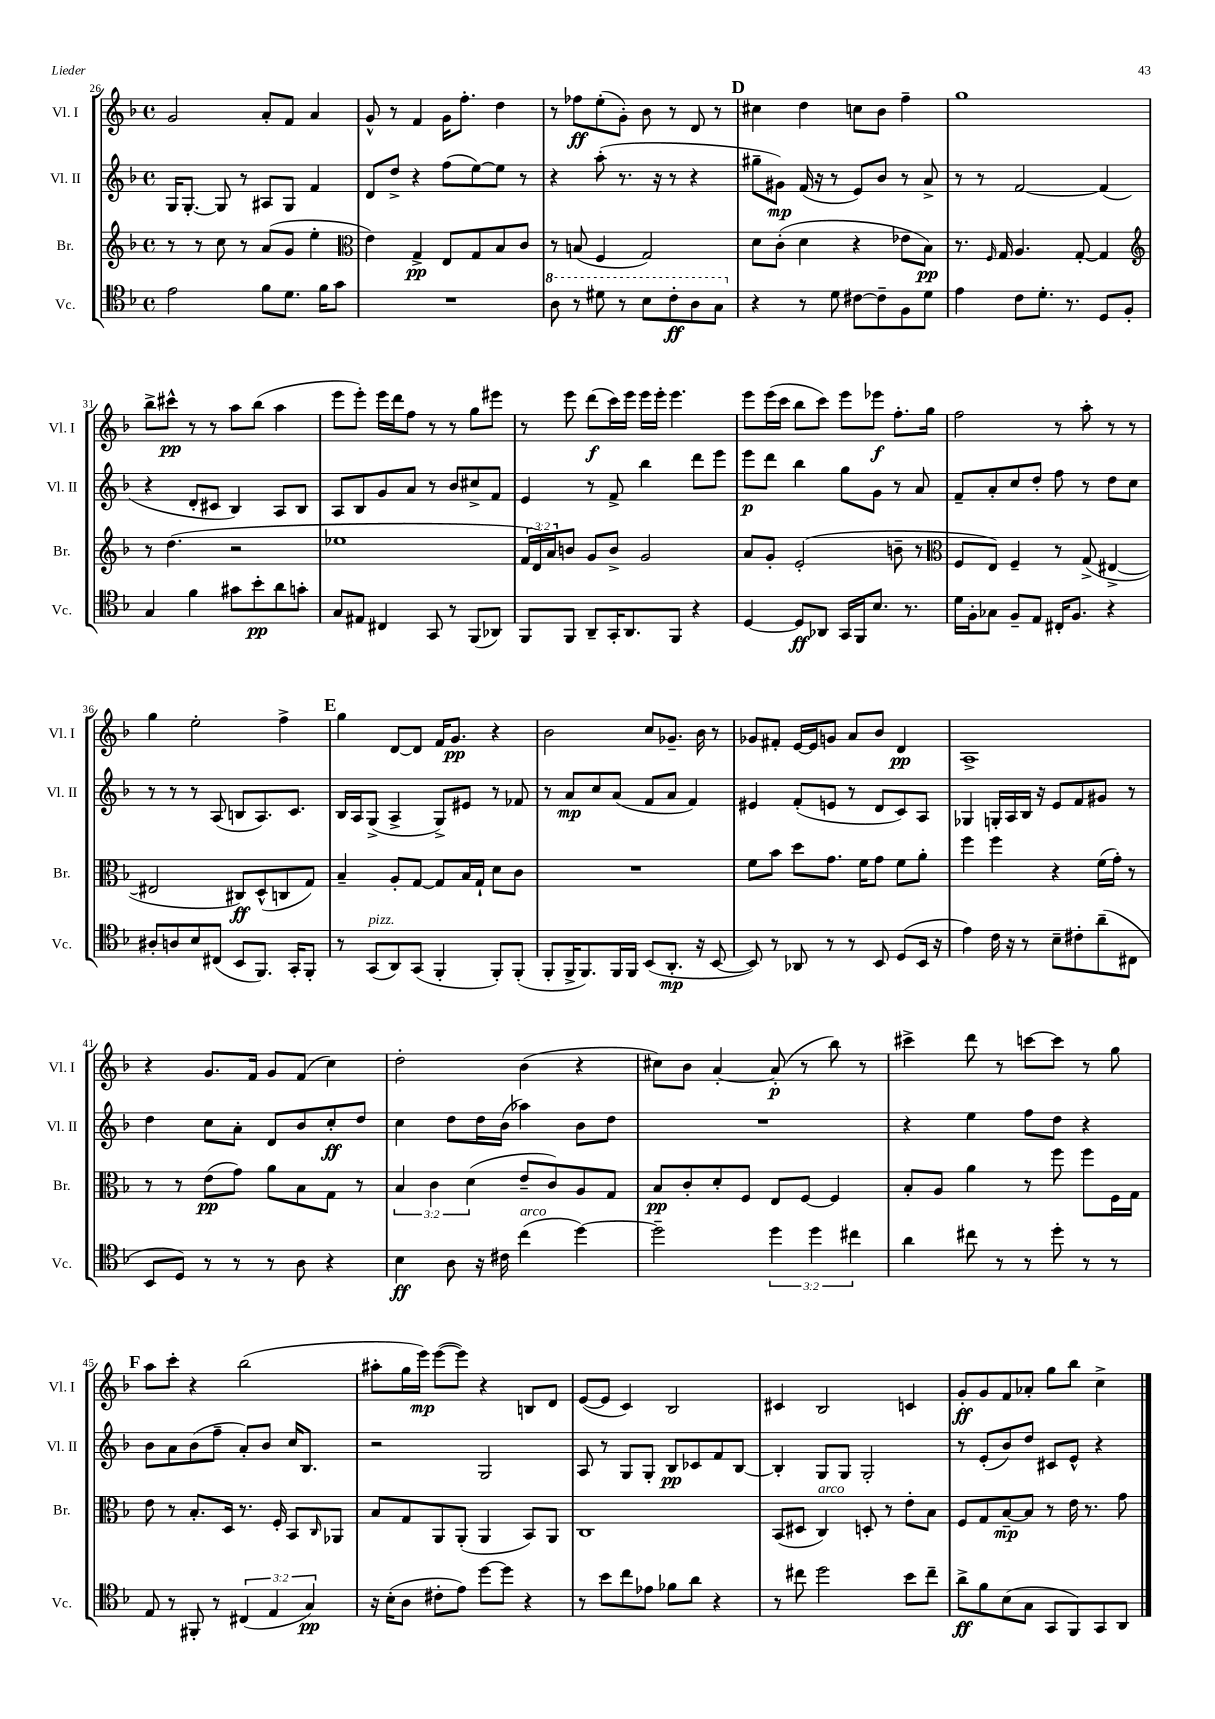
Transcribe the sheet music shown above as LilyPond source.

<<
\new StaffGroup <<
\new Staff = "s0" \with { instrumentName = "Vl. I" shortInstrumentName = "Vl. I" } {
    \clef treble \key f \major \defaultTimeSignature \time 4/4
    g'2 a'8-. f'8 a'4 |
    g'8-^ r8 f'4 g'16 f''8.-. d''4 |
    r8 fes''8\ff e''8-.( g'8-.) bes'8 r8 d'8 r8 |
    \mark \markup { \bold "D" } cis''4 d''4 c''8 bes'8 f''4-- |
    g''1 |
    bes''8-> cis'''8-^\pp r8 r8 a''8 bes''8( a''4 |
    e'''8 e'''8-.) e'''16 d'''16 f''8 r8 r8 g''8 eis'''8 |
    r8 e'''8 d'''8\f( c'''16) e'''16 e'''16 e'''16-. e'''4. |
    e'''8 e'''16( c'''16 bes''8 c'''8) e'''8 ees'''8\f f''8.-. g''16 |
    f''2 r8 a''8-. r8 r8 |
    g''4 e''2-. f''4-> |
    \mark \markup { \bold "E" } g''4 d'8~ d'8 f'16 g'8.\pp r4 |
    bes'2 c''8 ges'8.-- bes'16 r8 |
    ges'8 fis'8-. e'16~ e'16 g'8 a'8 bes'8 d'4\pp |
    a1-> |
    r4 g'8. f'16 g'8 f'8( c''4) |
    d''2-. bes'4( r4 |
    cis''8) bes'8 a'4~-. a'8-.\p( r8 bes''8) r8 |
    cis'''4-> d'''8 r8 c'''8~ c'''8 r8 g''8 |
    \mark \markup { \bold "F" } a''8 c'''8-. r4 bes''2( |
    ais''8-. g''16 e'''16\mp) e'''8~( e'''8) r4 b8 d'8 |
    e'8~( e'8 c'4) bes2 |
    cis'4 bes2 c'4 |
    g'8-.\ff g'8 f'8 aes'8-. g''8 bes''8 c''4-> \bar "|." |
}
\new Staff = "s1" \with { instrumentName = "Vl. II" shortInstrumentName = "Vl. II" } {
    \clef treble \key f \major \defaultTimeSignature \time 4/4
    g16 g8.~-. g8 r8 ais8 g8 f'4 |
    d'8 d''8-> r4 f''8( e''8~) e''8 r8 |
    r4 a''8-.( r8. r16 r8 r4 |
    \mark \markup { \bold "D" } gis''8-- gis'8\mp) f'16( r16 r8 e'8) bes'8 r8 a'8-> |
    r8 r8 f'2~ f'4( |
    r4 d'8-. cis'8 bes4) a8 bes8 |
    a8 bes8 g'8 a'8 r8 bes'8 cis''8-> f'8 |
    e'4 r8 f'8-> bes''4 d'''8 e'''8 |
    e'''8\p d'''8 bes''4 g''8 g'8 r8 a'8 |
    f'8-- a'8-. c''8 d''8-. f''8 r8 d''8 c''8 |
    r8 r8 r8 a8( b8 a8.) c'8. |
    \mark \markup { \bold "E" } bes16 a16 g8->( a4-> g8->) eis'8 r8 fes'8 |
    r8 a'8\mp c''8 a'8( f'8 a'8 f'4) |
    eis'4 f'8-.( e'8 r8 d'8 c'8) a8 |
    ges4 g16-. a16 bes16 r16 e'8 f'8 gis'8 r8 |
    d''4 c''8 a'8-. d'8 bes'8 c''8-.\ff d''8 |
    c''4 d''8 d''16 bes'16( aes''4) bes'8 d''8 |
    R1 |
    r4 e''4 f''8 d''8 r4 |
    \mark \markup { \bold "F" } bes'8 a'8 bes'8( f''8-- a'8-.) bes'8 c''16 bes8. |
    r2 g2 |
    a8 r8 g8 g8-. bes8\pp ces'8 f'8 bes8~ |
    bes4-. g8 g8 g2-. |
    r8 e'8-.( bes'8) d''8 cis'8 e'8-^ r4 \bar "|." |
}
\new Staff = "s2" \with { instrumentName = "Br." shortInstrumentName = "Br." } {
    \clef treble \key f \major \defaultTimeSignature \time 4/4 \override Staff.TupletNumber.text = #tuplet-number::calc-fraction-text
    r8 r8 c''8 r8 a'8( g'8 e''4-. |
    \clef alto e'4) g4->\pp e8 g8 bes8 c'8 |
    r8 b8( f4 g2) |
    \mark \markup { \bold "D" } d'8 c'8-.( d'4 r4 ees'8 bes8\pp) |
    r8. \grace { f16 } g16 a4. g8~-. g4 |
    \clef treble r8 d''4.( r2 |
    ees''1 |
    \tuplet 3/2 { f'16 d'16) a'16 } b'8 g'8 b'8-> g'2 |
    a'8 g'8-. e'2-.( b'8-- r8 |
    \clef alto f8 e8) f4-- r8 g8->( eis4~-> |
    eis2 cis8\ff) d8-^( c8 g8) |
    \mark \markup { \bold "E" } bes4-- a8-. g8~ g8 bes16 g16-! d'8 c'8 |
    R1 |
    f'8 bes'8 d''8 g'8. f'16 g'8 f'8 a'8-. |
    f''4 f''4 r4 f'16( g'16-.) r8 |
    r8 r8 e'8\pp( g'8) a'8 bes8 g8 r8 |
    \tuplet 3/2 { bes4 c'4 d'4( } e'8-- c'8) a8 g8 |
    bes8\pp c'8-. d'8-. f8 e8 f8~ f4 |
    bes8-. a8 a'4 r8 f''8 f''8 f16 g16 |
    \mark \markup { \bold "F" } e'8 r8 bes8.-. d16 r8. f16-. bes,8 \grace { c16 } aes,8 |
    bes8 g8 a,8 a,8-.( a,4 bes,8) a,8 |
    c1 |
    bes,8( dis8 c4^\markup { \italic "arco" }) d8-. r8 e'8-. bes8 |
    f8 g8 bes8~--\mp bes8 r8 e'16 r8. g'8 \bar "|." |
}
\new Staff = "s3" \with { instrumentName = "Vc." shortInstrumentName = "Vc." } {
    \clef tenor \key f \major \defaultTimeSignature \time 4/4 \override Staff.TupletNumber.text = #tuplet-number::calc-fraction-text
    e'2 f'8 d'8. f'16 g'8 |
    R1 |
    \ottava #1 a'8 r8 dis''8 r8 bes'8 c''8-.\ff a'8 g'8 \ottava #0 |
    \mark \markup { \bold "D" } r4 r8 d'8 cis'8~ cis'8-- f8 d'8 |
    e'4 c'8 d'8.-. r8. d8 f8-. |
    g4 f'4 gis'8 bes'8-.\pp a'8 g'8-. |
    g8 eis8 cis4 g,8 r8 f,8( aes,8) |
    f,8 f,8 a,8-- g,16-. a,8. f,8 r4 |
    d4~ d8\ff aes,8 g,16 f,16 bes8. r8. |
    d'16 f16-. ges8 f8-- e8 cis16-. f8. r4 |
    ais8-. a8 bes8 cis8( bes,8 f,8.) g,16-. f,8-. |
    \mark \markup { \bold "E" } r8 g,8^\markup { \italic "pizz." }( a,8) g,8( f,4-. f,8-.) f,8-.( |
    f,8-. f,16-> f,8.) f,16 f,16 bes,8( a,8.-.\mp r16 bes,8~ |
    bes,8) r8 aes,8 r8 r8 bes,8 d8( bes,16 r16 |
    e'4) c'16 r16 r8 bes8-- cis'8-. a'8--( cis8 |
    bes,8 d8) r8 r8 r8 a8 r4 |
    bes4\ff a8 r16 cis'16 c''4^\markup { \italic "arco" }( d''4~) |
    d''2-- \tuplet 3/2 { d''4 d''4 cis''4 } |
    a'4 cis''8 r8 r8 d''8-. r8 r8 |
    \mark \markup { \bold "F" } e8 r8 fis,8-. r8 \tuplet 3/2 { cis4( e4 g4\pp) } |
    r16 bes16-.( a8 cis'8-. e'8) d''8~ d''8 r4 |
    r8 bes'8 c''8 ees'8 fes'8 a'8 r4 |
    r8 cis''8 d''2 bes'8 cis''8-- |
    a'8->\ff f'8 bes8( g8 g,8 f,8) g,8 a,8 \bar "|." |
}
>>
>>
\layout { \context { \Score currentBarNumber = #26 } }
